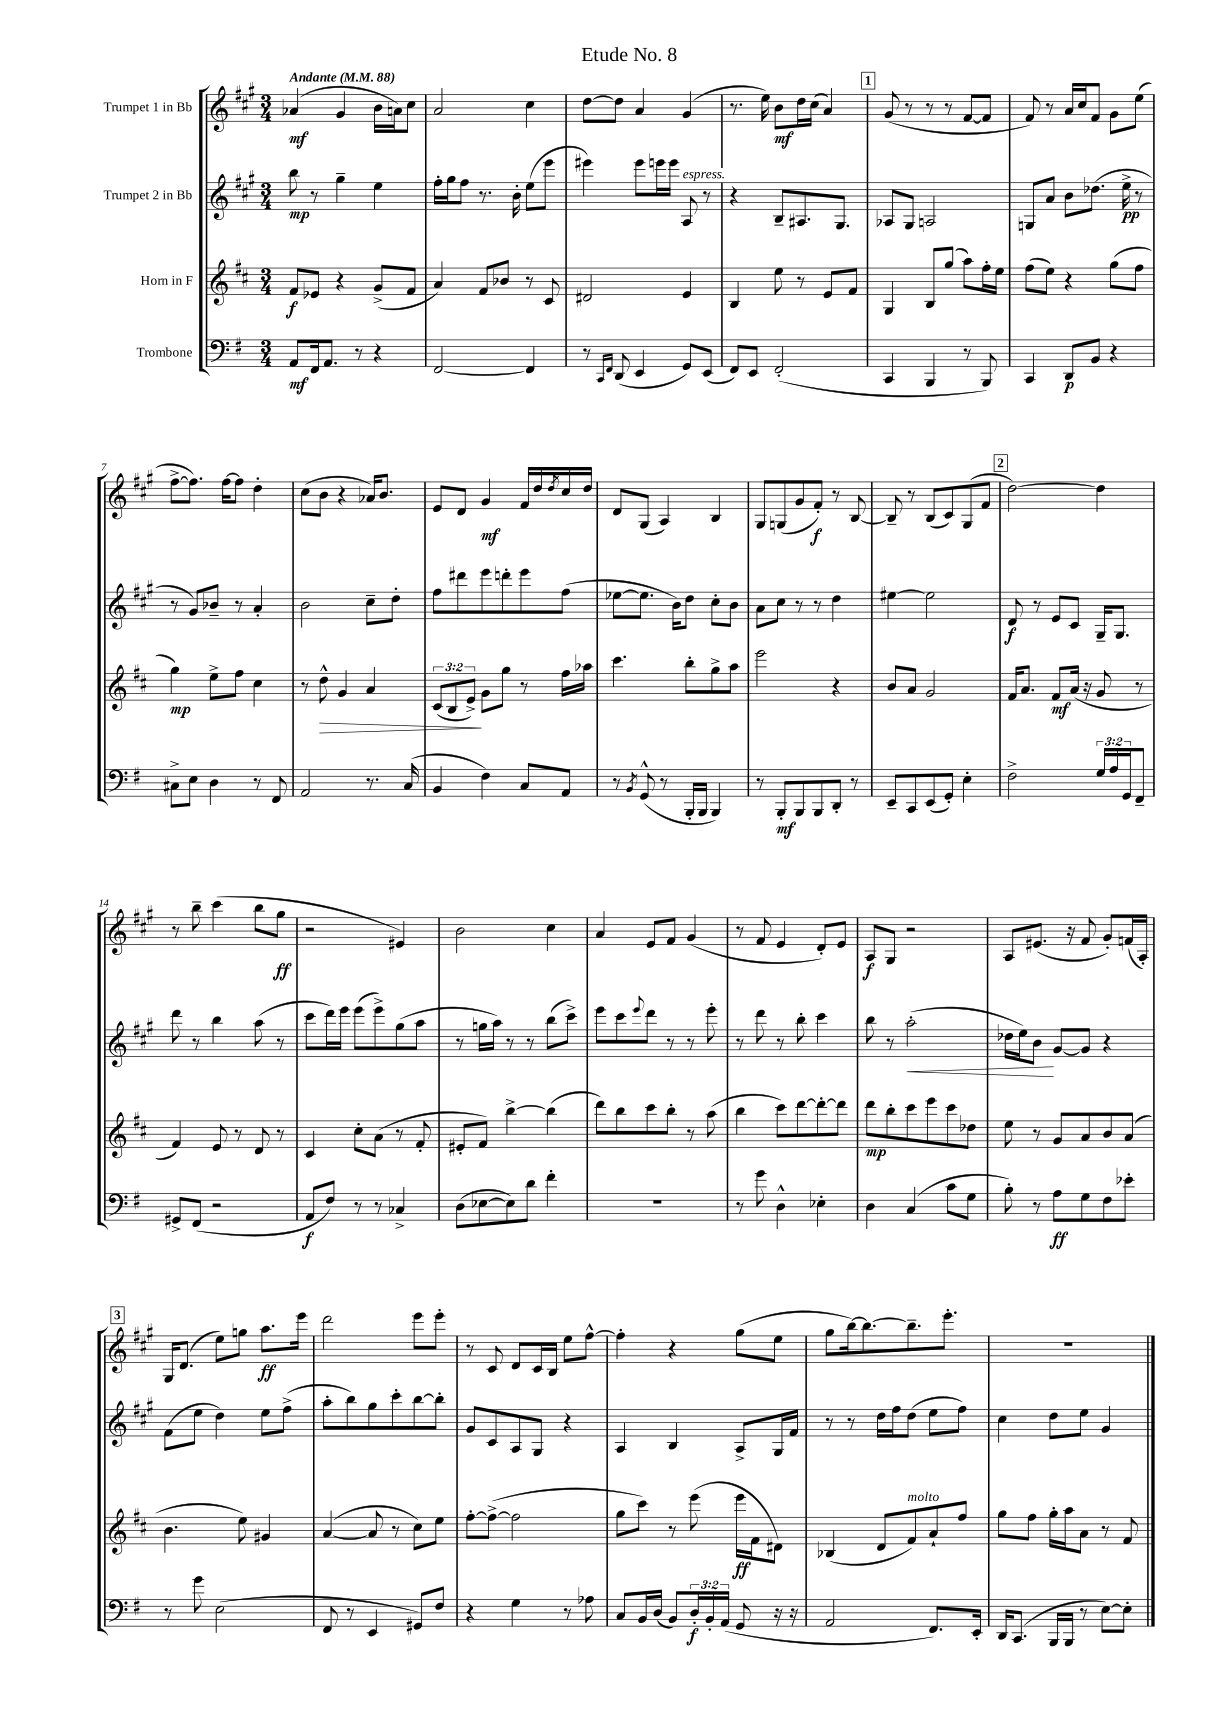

**kern	**kern	**kern	**kern
*staff4	*staff3	*staff2	*staff1
*clefF4	*clefG2	*clefG2	*clefG2
*k[f#]	*k[f#c#]	*k[f#c#g#]	*k[f#c#g#]
*M3/4	*M3/4	*M3/4	*M3/4
*MM88	*MM88	*MM88	*MM88
8AA	8f#	8bb	(4a-
16FF#	8e-	8r	.
8.AA	.	.	.
.	4r	4gg#~	4g#
8r	.	.	.
4r	(8g^	4ee	16b
.	.	.	16a)
.	8f#	.	8cc#
=	=	=	=
[2FF#	4a)	16ff#'	2a
.	.	16gg#	.
.	.	8ff#	.
.	8f#	8.r	.
.	8b-	.	.
.	.	16b'	.
4FF#]	8r	(8ee	4cc#
.	8c#	8eee	.
=	=	=	=
8r	2d#	4eee#)	[8dd
16qqCC	.	.	.
16qqFF#	.	.	.
(8DD	.	.	8dd]
4EE	.	8eee#	4a
.	.	16eee	.
.	.	16eee	.
8GG)	4e	8A	(4g#
(8EE	.	8r	.
=	=	=	=
8FF#)	4B	4r	8.r
8EE	.	.	.
.	.	.	16ee)
(2FF#'	8ee	8B~	8b
.	8r	8.A#	16dd
.	.	.	(16cc#
.	8e	.	4a)
.	.	8.G#	.
.	8f#	.	.
=	=	=	=
4CC	4G	8A-	(8g#
.	.	8G#	8r
4BBB	8B	2A	8r
.	(8gg	.	8r
8r	8aa)	.	[8f#
8BBB)	16ff#'	.	8f#]
.	16ee	.	.
=	=	=	=
4CC	(8ff#	8G	8f#)
.	8ee)	8a	8r
8DD	4r	8b	16a
.	.	.	16cc#
8BB	.	(8.dd-	8f#
4r	(8gg	.	8g#
.	.	16ee^	.
.	8ff#	8r	(8ee
=	=	=	=
8C#^	4gg)	8r	[8ff#^
8E	.	8g#)	8.ff#])
4D	8ee^	8b-~	.
.	.	.	[16ff#
.	8ff#	8r	8ff#]
8r	4cc#	4a'	4dd'
8FF#	.	.	.
=	=	=	=
2AA	8r	2b	(8cc#
.	8dd^^	.	8b
.	4g	.	4r
8.r	4a	8cc#~	16a-)
.	.	.	8.b
.	.	8dd'	.
(16C	.	.	.
=	=	=	=
4BB	(12c#	8ff#	8e
.	12B	.	.
.	.	8ddd#	8d
.	12e^)	.	.
4F#)	8g	8eee	4g#
.	8gg	8ddd'	.
8C	8r	8eee	16f#
.	.	.	16dd
.	.	.	8qdd
8AA	16ff#	(8ff#	16cc#
.	16aa-	.	16dd
=	=	=	=
8r	4.ccc#	[8ee-	8d
8qBB	.	.	.
(8GG^^	.	8.ee-]	(8G#
8r	.	.	4A)
.	.	16b)	.
16BBB'	8bb'	8dd	.
16BBB	.	.	.
4BBB)	8gg^	8cc#'	4B
.	8aa	8b	.
=	=	=	=
8r	2eee	8a	8G#
8BBB'	.	8cc#	(8G
8BBB	.	8r	8g#
8BBB	.	8r	8f#')
8DD'	4r	4dd	8r
8r	.	.	[8B
=	=	=	=
8EE~	8b	[4ee#	8B~]
8CC	8a	.	8r
(8EE	2g	2ee#]	(8B
8GG')	.	.	8c#)
4E'	.	.	(8G#
.	.	.	8f#
=	=	=	=
2F#^	16f#	8d	[2dd)
.	8.a	.	.
.	.	8r	.
.	8f#	8e	.
.	(16a	8c#	.
.	16r	.	.
24G	8g	16G#~	4dd]
24A	.	.	.
.	.	8.G#	.
24GG	.	.	.
8FF#~	8r	.	.
=	=	=	=
8GG#^	4f#)	8ddd	8r
(8FF#	.	8r	8bb~
2r	8e	4bb	(4ccc#
.	8r	.	.
.	8d	(8aa	8bb
.	8r	8r	8gg#
=	=	=	=
8AA	4c#	8ccc#	2r
8F#)	.	16ddd)	.
.	.	16eee	.
8r	8cc#'	(8eee	.
8r	(8a	8eee^)	.
4C-^	8r	(8gg#	4e#)
.	8f#'	8aa	.
=	=	=	=
(8D	8e#'	8r	2b
[8E-	8f#)	16gg	.
.	.	16aa)	.
8E-])	[4bb^	8r	.
8d	.	8r	.
4f#'	(4bb]	(8bb	4cc#
.	.	8ccc#^)	.
=	=	=	=
2.r	8ddd)	8eee	4a
.	8bb	8ccc#	.
.	.	8qqeee	.
.	8ccc#	8ddd	8e
.	8bb'	8r	8f#
.	8r	8r	(4g#
.	(8aa	8eee'	.
=	=	=	=
8r	4bb	8r	8r
8g	.	8ddd	8f#
4D^^	8ccc#)	8r	4e
.	[8ddd	8bb'	.
4E-'	8ddd'_	4ccc#	8d')
.	8ddd]	.	8e
=	=	=	=
4D	8ddd	8bb	8A
.	8bb'	8r	8G#
(4C	8ccc#	(2aa'	2r
.	8eee	.	.
8c	8ccc#	.	.
8G	8dd-	.	.
=	=	=	=
8B')	8ee	16dd-	8A
.	.	16ee)	.
8r	8r	8b	(8.e#
8A	8g	[8g#	.
.	.	.	16r
8G	8a	8g#]	8f#
8F#	8b	4r	8g#')
8e-'	(8a	.	(16f
.	.	.	16A')
=	=	=	=
8r	4.b	(8f#	16G#
.	.	.	(8.d
8g	.	8ee	.
(2E	.	4dd)	8ee)
.	8ee)	.	8gg
.	4g#	8ee	8.aa
.	.	(8ff#^	.
.	.	.	16eee
=	=	=	=
8FF#	([4a	8aa'	2ddd
8r	.	8bb)	.
4EE	8a]	8gg#	.
.	8r	8ccc#'	.
8GG#)	8cc#)	[8bb	8eee
8F#	8ee	8bb']	8eee'
=	=	=	=
4r	[8ff#'	8g#	8r
.	(8ff#^_	8c#	8c#
4G	2ff#]	8A	8d
.	.	8G#	16c#
.	.	.	16B
8r	.	4r	8ee
8A-	.	.	[8ff#^^
=	=	=	=
8C	8gg	4A	4ff#']
16BB	8ccc#)	.	.
(16D	.	.	.
8BB)	8r	4B	4r
24D'	(8eee	.	.
24BB'	.	.	.
(24AA	.	.	.
8GG	16eee	8A^	(8gg#
.	16f#	.	.
16r	8d#)	16G#	8ee
16r	.	16f#	.
=	=	=	=
2AA	(4B-	8r	8gg#
.	.	8r	[16bb)
.	.	.	8.bb_
.	8d	16dd	.
.	.	16ff#	.
.	8f#)	(8dd	8.bb~]
8.FF#)	8a`	8ee	.
.	.	.	8.eee'
.	8ff#	8ff#)	.
16EE'	.	.	.
=	=	=	=
16DD	8gg	4cc#	2.r
(8.CC	.	.	.
.	8ff#	.	.
16BBB	16gg'	8dd	.
16BBB	16aa	.	.
8r	8a	8ee	.
[8E)	8r	4g#	.
8E']	8f#	.	.
==	==	==	==
*-	*-	*-	*-
